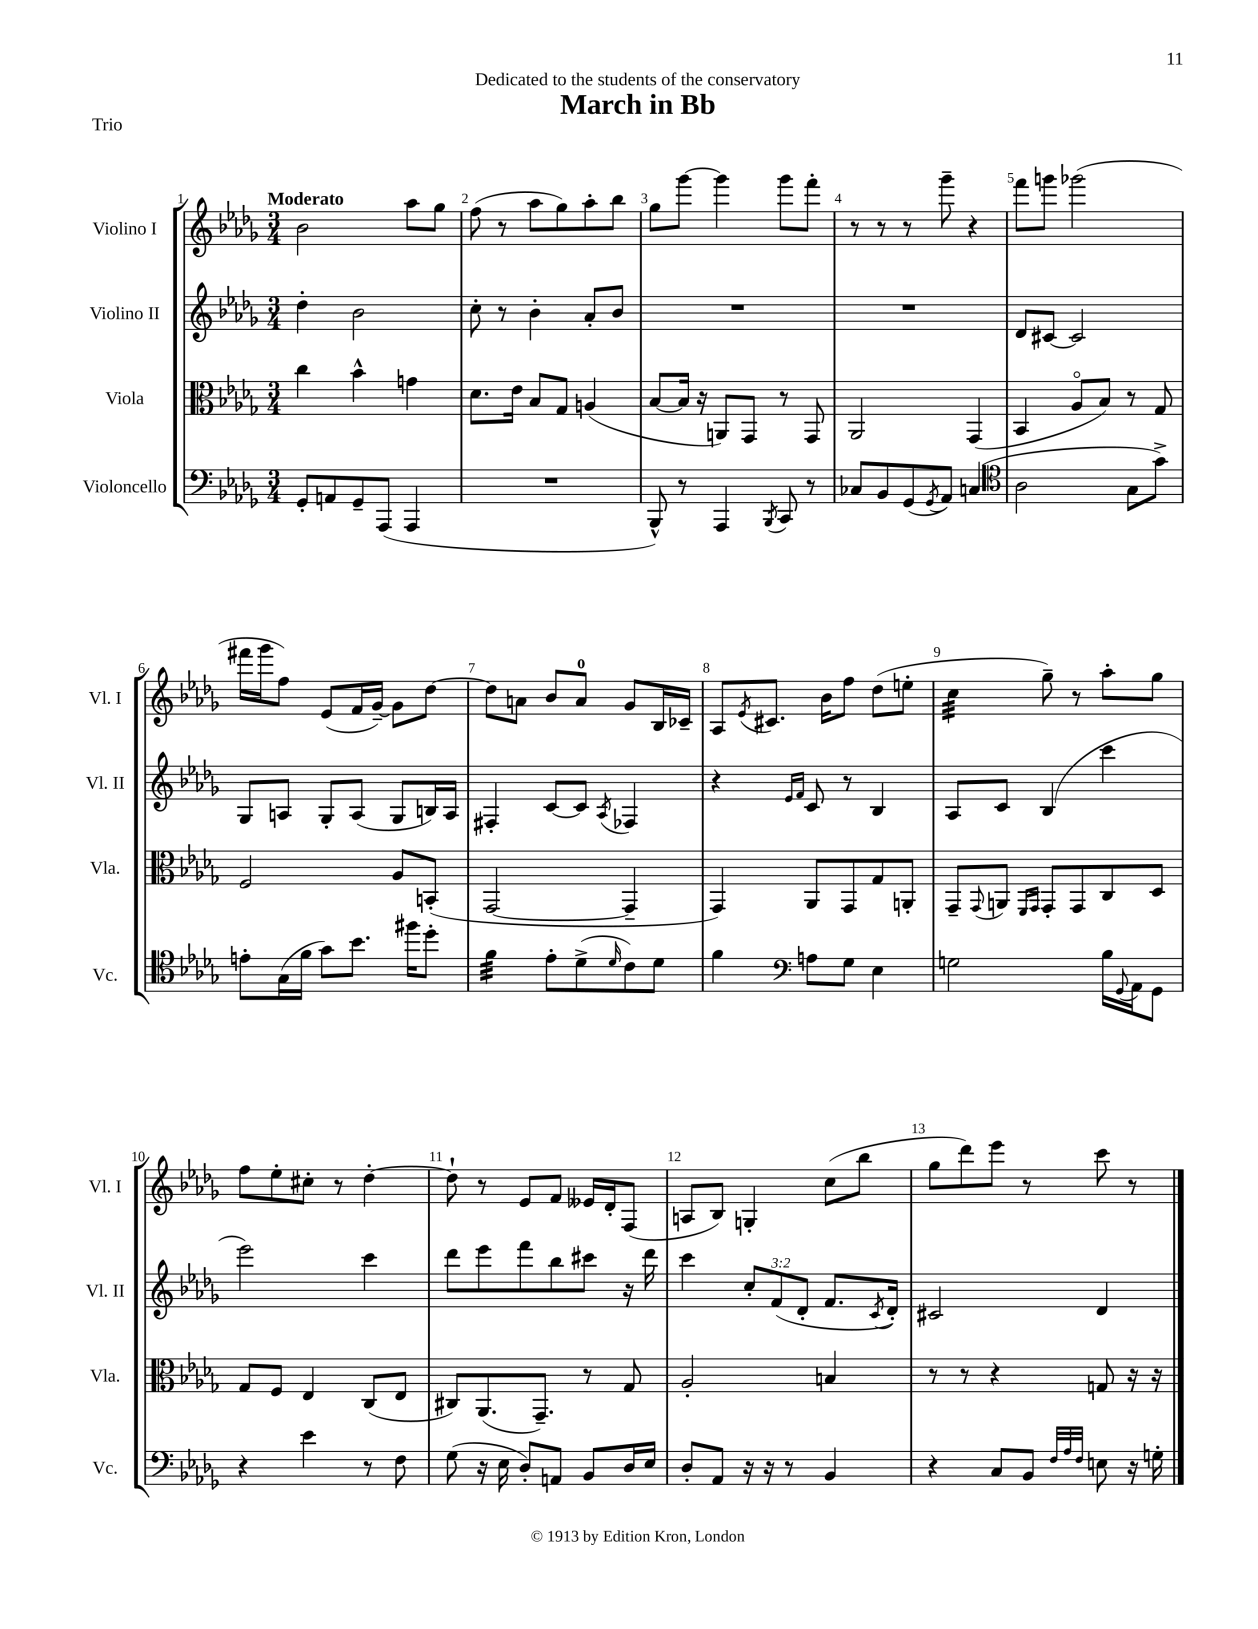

**kern	**kern	**kern	**kern
*staff4	*staff3	*staff2	*staff1
*clefF4	*clefC3	*clefG2	*clefG2
*k[b-e-a-d-g-]	*k[b-e-a-d-g-]	*k[b-e-a-d-g-]	*k[b-e-a-d-g-]
*M3/4	*M3/4	*M3/4	*M3/4
8GG-'	4cc	4dd-'	2b-
8AA	.	.	.
8GG-~	4b-^^	2b-	.
(8AAA-	.	.	.
4AAA-	4g	.	8aa-
.	.	.	8gg-
=	=	=	=
2.r	8.d-	8cc'	(8ff
.	.	8r	8r
.	16e-	.	.
.	8B-	4b-'	8aa-
.	8G-	.	8gg-)
.	(4A	8a-'	8aa-'
.	.	8b-	8bb-
=	=	=	=
8BBB-^^)	[8B-	2.r	8gg-
8r	16B-]	.	[8ggg-
.	16r	.	.
4AAA-	8AA)	.	4ggg-]
.	8GG-	.	.
8qBBB-	.	.	.
8CC	8r	.	8ggg-
8r	8GG-	.	8fff'
=	=	=	=
8C-	2AA-	2.r	8r
8BB-	.	.	8r
(8GG-	.	.	8r
8qGG-	.	.	.
8AA-)	.	.	8ggg-~
(4C	(4GG-	.	4r
=	=	=	=
*clefC4	*	*	*
2A-	4BB-	8d-	8fff
.	.	[8c#	8ggg
.	8A-o	2c#]	(2ggg-
.	8B-)	.	.
8G-	8r	.	.
8g-^)	8G-	.	.
=	=	=	=
8e'	2F	8G-	16fff#
.	.	.	16ggg-
(16G-	.	8A	8ff)
16f	.	.	.
8g-)	.	8G-'	(8e-
8.b-	.	(8A	16f
.	.	.	[16g-~)
.	8A-	8G-	8g-]
16ff#	.	.	.
8dd-'	(8BB'	16B)	[8dd-
.	.	16A	.
=	=	=	=
4f	[2GG-	4F#'	8dd-]
.	.	.	8a
8e-'	.	[8c	8b-
(8d-^	.	8c]	8a
16qqd-	.	8qA-	.
8c)	4GG-~]	4F-	8g-
8d-	.	.	16B-
.	.	.	16c-~
=	=	=	=
4f	4GG-)	4r	8A-
.	.	.	8qe-
.	.	.	8.c#
*clefF4	*	*	*
.	.	16qqe-	.
.	.	16qqf	.
8A	8AA-	8c	.
.	.	.	16b-
8G-	8GG-	8r	8ff
4E-	8G-	4B-	(8dd-
.	8AA'	.	8ee'
=	=	=	=
2G	8GG-~	8A-	4cc
.	8qqGG-	.	.
.	8AA	8c	.
.	16qqFF	.	.
.	16qqGG-	.	.
.	8GG-'	(4B-	8gg-~)
.	8GG-	.	8r
16B-	8C	4ccc	8aa-'
8qqGG-	.	.	.
16AA-	.	.	.
8GG-	8D-	.	8gg-
=	=	=	=
4r	8G-	2eee-)	8ff
.	8F	.	8ee-'
4e-	4E-	.	8cc#'
.	.	.	8r
8r	(8C	4ccc	[4dd-'
8F	8E-	.	.
=	=	=	=
(8G-	8C#)	8ddd-	8dd-`]
16r	(8.AA-	8eee-	8r
16E-	.	.	.
8D-')	.	8fff	8e-
.	8.GG-~)	.	.
8AA	.	8bb-	8f
8BB-	8r	8ccc#	16e--
.	.	.	16d-'
16D-	8G-	16r	(8F
16E-	.	16ddd-	.
=	=	=	=
8D-'	2A-'	4ccc	8A
8AA-	.	.	8B-)
16r	.	12cc'	4G'
16r	.	.	.
.	.	(12f	.
8r	.	.	.
.	.	12d-'	.
4BB-	4B	8.f	(8cc
.	.	.	8bb-
.	.	8qc	.
.	.	16d-')	.
=	=	=	=
4r	8r	2c#	8gg-
.	8r	.	8ddd-)
8C	4r	.	8eee-
8BB-	.	.	8r
32qqF	.	.	.
32qqA-	.	.	.
32qqF	.	.	.
8E	8G	4d-	8ccc
16r	16r	.	8r
16G'	16r	.	.
==	==	==	==
*-	*-	*-	*-
